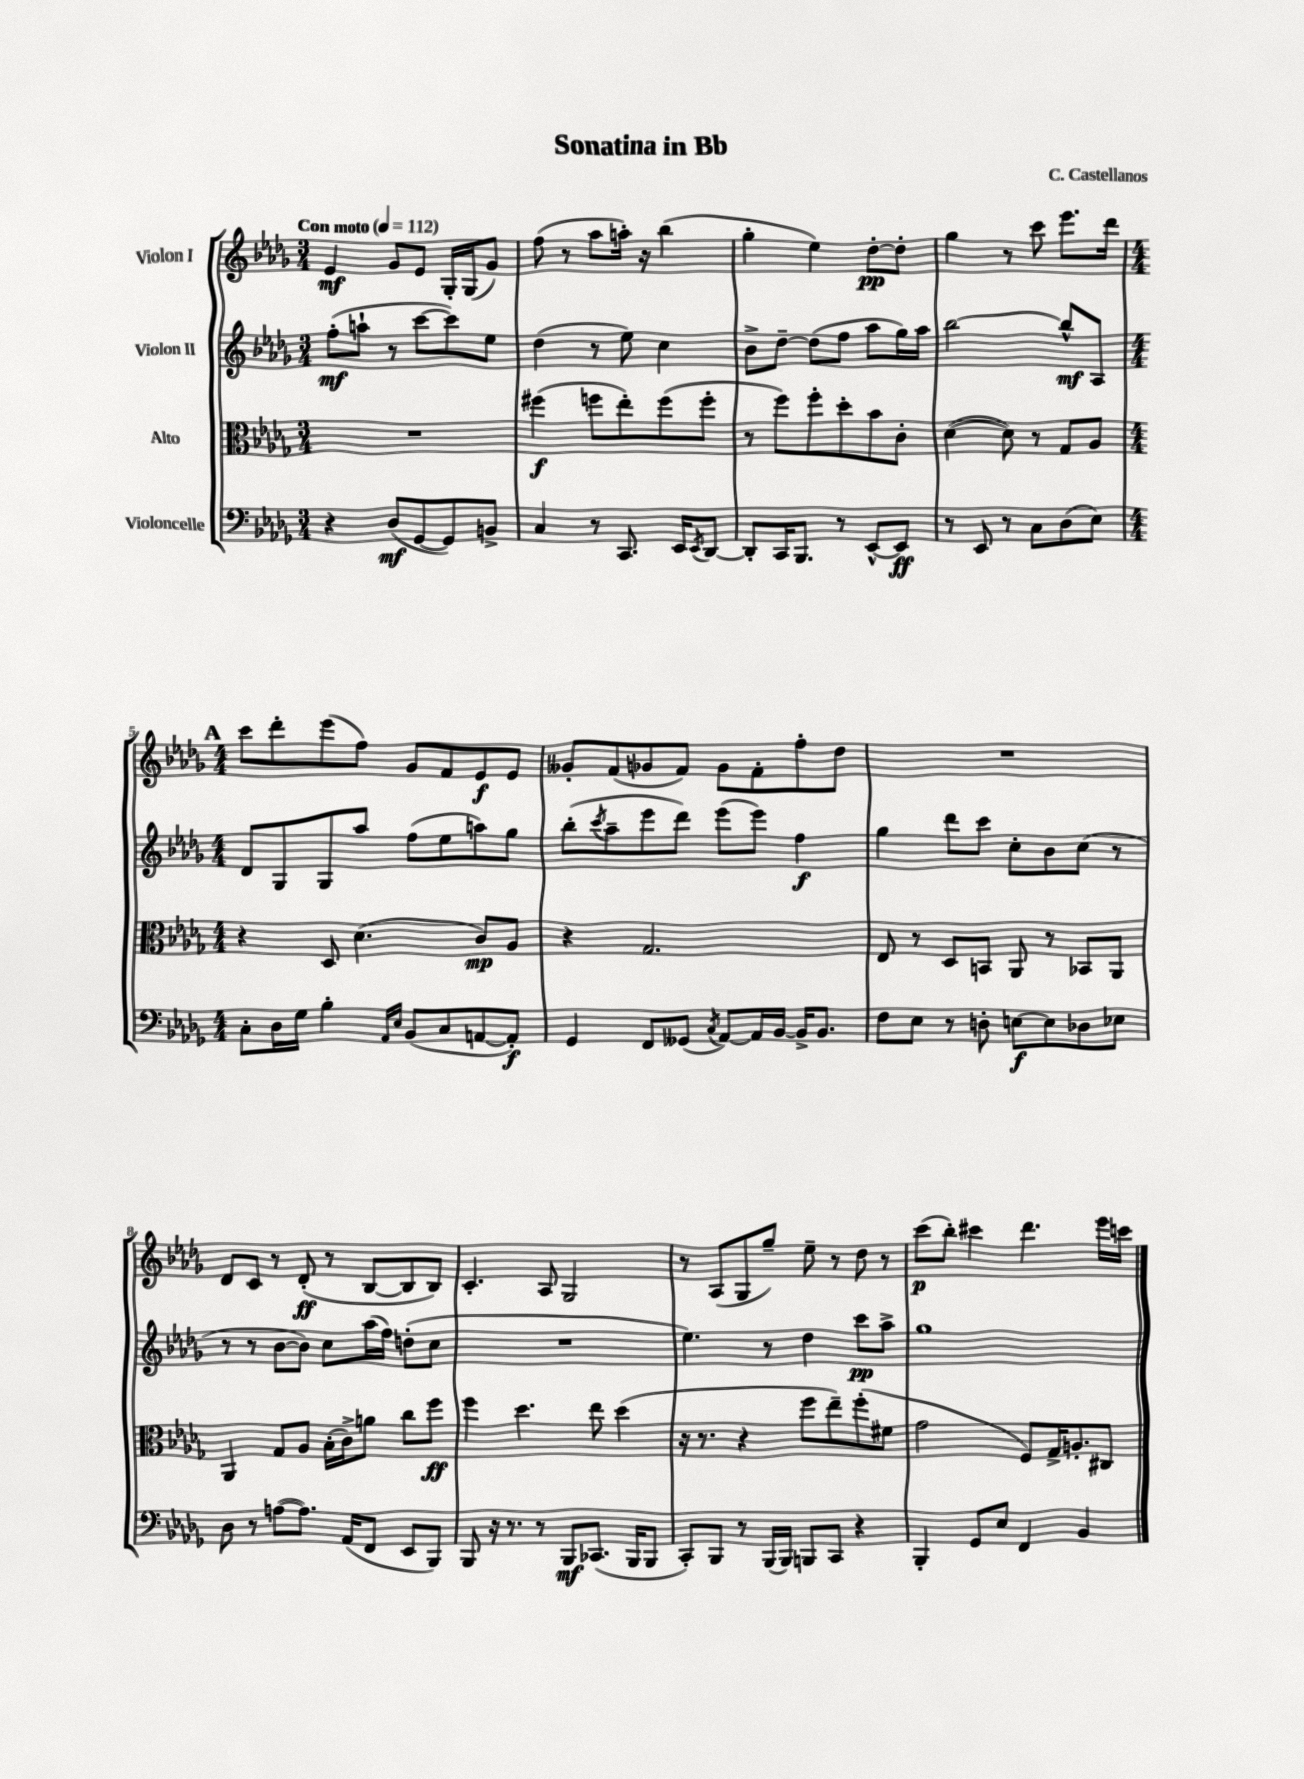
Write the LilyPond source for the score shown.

\header { title = "Sonatina in Bb" composer = "C. Castellanos" }
<<
\new StaffGroup <<
\new Staff = "s0" \with { instrumentName = "Violon I" } {
    \clef treble \key des \major \numericTimeSignature \time 3/4 \tempo "Con moto" 4 = 112
    ees'4\mf ges'8 ees'8 ges16-. ges16( ges'8) |
    f''8( r8 aes''8 a''16-.) r16 bes''4( |
    ges''4-. ees''4) des''8~-.\pp des''8-. |
    ges''4 r8 c'''8 ees'''8. des'''16 |
    \mark \markup { \bold "A" } \numericTimeSignature \time 4/4 c'''8 des'''8-. ees'''8( f''8) ges'8 f'8 ees'8\f ees'8 |
    geses'8-. f'8( ges'8 f'8) ges'8 f'8-. f''8-. des''8 |
    R1 |
    des'8 c'8 r8 des'8-.\ff( r8 bes8~ bes8 bes8) |
    c'4.-. aes8 ges2 |
    r8 aes8( ges8 ges''8--) ees''8-- r8 des''8 r8 |
    c'''8\p( bes''8-.) cis'''4 des'''4. ees'''16 c'''16 \bar "|." |
}
\new Staff = "s1" \with { instrumentName = "Violon II" } {
    \clef treble \key des \major \numericTimeSignature \time 3/4
    f''8-.\mf( a''8-! r8 c'''8~ c'''8) ees''8 |
    des''4( r8 ees''8) c''4 |
    bes'8-> des''8~-- des''8( f''8 aes''8 ges''16) aes''16 |
    bes''2~ bes''8-^\mf aes8 |
    \mark \markup { \bold "A" } \numericTimeSignature \time 4/4 des'8 ges8 ges8 aes''8 f''8( ees''8 a''8) ges''8 |
    bes''8-.( \acciaccatura { c'''8 } aes''8-- ees'''8 des'''8) ees'''8( ees'''8) f''4\f |
    ges''4 des'''8 c'''8 c''8-. bes'8 c''8( r8 |
    r8 r8 bes'8~ bes'8) c''8 aes''16( f''16) d''8-.( c''8 |
    R1 |
    ees''4.) r8 des''4 c'''8\pp aes''8-> |
    ges''1 \bar "|." |
}
\new Staff = "s2" \with { instrumentName = "Alto" } {
    \clef alto \key des \major \numericTimeSignature \time 3/4
    R2. |
    fis''4\f( f''8 ees''8-.) f''8( f''8-. |
    r8 f''8) f''8-. des''8-. bes'8 c'8-. |
    des'4~( des'8) r8 ges8 aes8 |
    \mark \markup { \bold "A" } \numericTimeSignature \time 4/4 r4 des8 des'4.( c'8\mp) aes8 |
    r4 ges2. |
    ees8 r8 des8 b,8 aes,8 r8 bes,8 aes,8 |
    aes,4 ges8 aes8 bes16-.( c'16->) a'8 c''8 f''8\ff |
    f''4 des''4. ees''8 des''4( |
    r16 r8. r4 f''8 ees''8--) f''8-.( fis'8 |
    ges'2 f8) ges16-> a8.-. cis8 \bar "|." |
}
\new Staff = "s3" \with { instrumentName = "Violoncelle" } {
    \clef bass \key des \major \numericTimeSignature \time 3/4
    r4 des8\mf( ges,8~ ges,8) b,8-> |
    c4 r8 c,8. ees,16 \acciaccatura { ees,8 } des,8~ |
    des,8-. c,16 bes,,8. r8 ees,8~-^ ees,8\ff |
    r8 ees,8 r8 c8 des8( ees8) |
    \mark \markup { \bold "A" } \numericTimeSignature \time 4/4 c8-. des16 ges16 bes4-. \grace { aes,16 ees16 } bes,8( c8 a,8~ a,8-.\f) |
    ges,4 f,8 geses,8( \acciaccatura { c8 } aes,8~) aes,16 bes,16~ bes,16-> bes,8. |
    f8 ees8 r8 d8-. e8~\f e8 des8 ees8 |
    des8 r8 a8~( a8.) aes,16( f,8 ees,8 bes,,8) |
    bes,,8 r16 r8. r8 bes,,8\mf ces,8.( bes,,16 bes,,8 |
    c,8-.) bes,,8 r8 bes,,16( bes,,16) b,,8 c,8 r4 |
    bes,,4-. ges,8 ees8 f,4 bes,4 \bar "|." |
}
>>
>>
